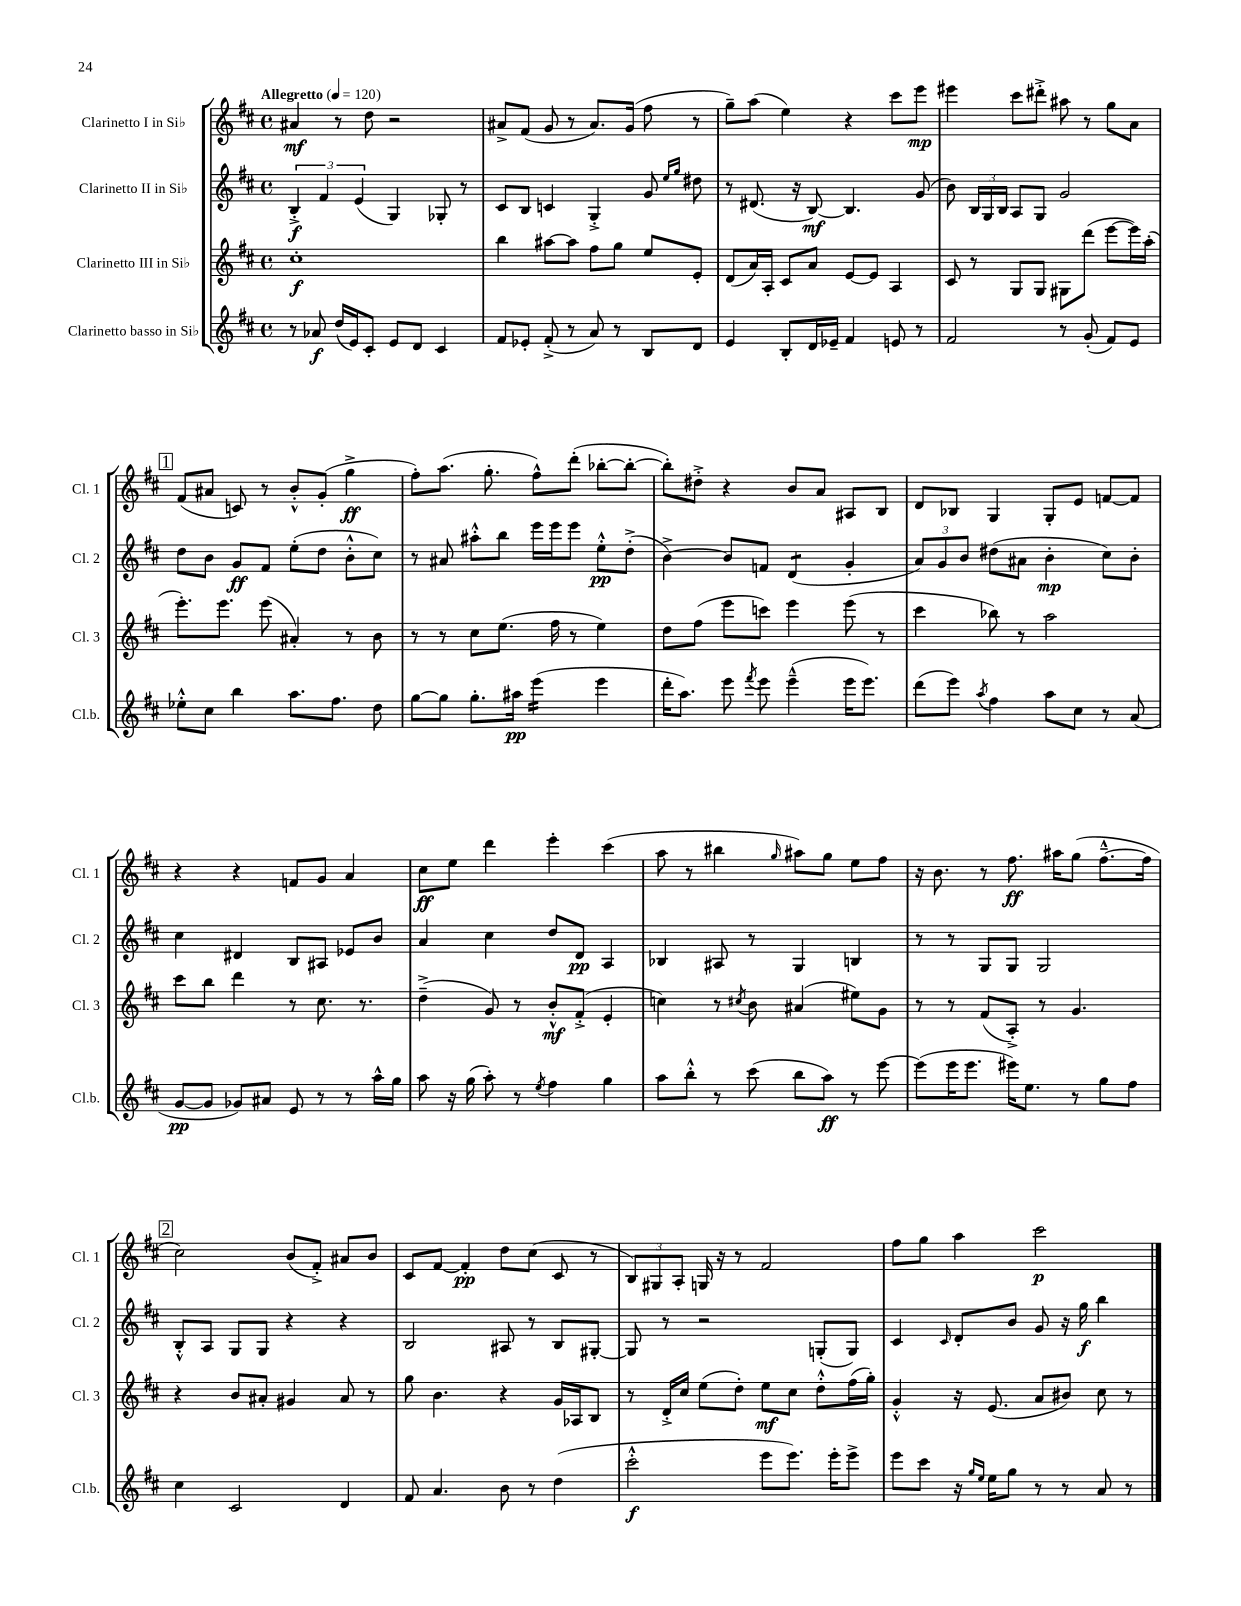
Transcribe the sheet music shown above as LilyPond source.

<<
\new StaffGroup <<
\new Staff = "s0" \with { instrumentName = "Clarinetto I in Sib" shortInstrumentName = "Cl. 1" } {
    \clef treble \key d \major \defaultTimeSignature \time 4/4 \tempo "Allegretto" 4 = 120
    \autoBeamOff ais'4\mf r8 d''8 r2 |
    ais'8[-> fis'8]( g'8 r8 ais'8.[) g'16]( fis''8 r8 |
    g''8[--) a''8]( e''4) r4 cis'''8[ e'''8]\mp |
    eis'''4 cis'''8[ dis'''8]-.-> ais''8 r8 g''8[ a'8] |
    \mark \markup { \box "1" } fis'8[( ais'8] c'8) r8 b'8[-.-^ g'8]-.( g''4->\ff |
    fis''8[-.) a''8.]( g''8.-. fis''8[-^) d'''8]-.( bes''8[~-. bes''8]~-. |
    bes''8[-.) dis''8]-.-> r4 b'8[ a'8] ais8[ b8] |
    d'8[ bes8] g4 g8[-. e'8] f'8[~ f'8] |
    r4 r4 f'8[ g'8] a'4 |
    cis''8[\ff e''8] d'''4 e'''4-. cis'''4( |
    a''8 r8 bis''4 \grace { g''16 } ais''8[) g''8] e''8[ fis''8] |
    r16 b'8. r8 fis''8.\ff ais''16[ g''8]( fis''8.[~---^ fis''16] |
    \mark \markup { \box "2" } cis''2) b'8[( fis'8]-.->) ais'8[ b'8] |
    cis'8[ fis'8]~ fis'4-.\pp d''8[ cis''8]( cis'8 r8 |
    \tuplet 3/2 { b8[) gis8 a8]-. } g16 r16 r8 fis'2 |
    fis''8[ g''8] a''4 cis'''2\p \bar "|." |
}
\new Staff = "s1" \with { instrumentName = "Clarinetto II in Sib" shortInstrumentName = "Cl. 2" } {
    \clef treble \key d \major \defaultTimeSignature \time 4/4
    \autoBeamOff \tuplet 3/2 { b4-.->\f fis'4 e'4( } g4) ges8-. r8 |
    cis'8[ b8] c'4 g4-.-> g'8 \grace { e''16[ g''16] } dis''8 |
    r8 dis'8.( r16 b8~\mf) b4. g'8( |
    b'8) \tuplet 3/2 { b16[ g16 b16] } a8[ g8] g'2 |
    \mark \markup { \box "1" } d''8[ b'8] g'8[\ff fis'8] e''8[-.( d''8] b'8[-.-^ cis''8]) |
    r8 ais'8 ais''8[-.-^ b''8] e'''16[ e'''16 e'''8] e''8[-.-^\pp d''8]-.->( |
    b'4~->) b'8[ f'8] d'4:8( g'4-. |
    \tuplet 3/2 { a'8[) g'8 b'8] } dis''8[( ais'8] b'4-.\mp cis''8[) b'8]-. |
    cis''4 dis'4 b8[ ais8] ees'8[ b'8] |
    a'4 cis''4 d''8[ d'8]\pp a4 |
    bes4 ais8 r8 g4 b4 |
    r8 r8 g8[ g8] g2 |
    \mark \markup { \box "2" } b8[-.-^ a8] g8[ g8] r4 r4 |
    b2 ais8 r8 b8[ gis8]~-. |
    gis8 r8 r2 g8[-.( g8]) |
    cis'4 \grace { cis'16 } d'8[-. b'8] g'8 r16 g''16\f b''4 \bar "|." |
}
\new Staff = "s2" \with { instrumentName = "Clarinetto III in Sib" shortInstrumentName = "Cl. 3" } {
    \clef treble \key d \major \defaultTimeSignature \time 4/4
    \autoBeamOff cis''1-.\f |
    b''4 ais''8[~ ais''8] fis''8[ g''8] e''8[ e'8]-. |
    d'8[( a'16) a16]-. cis'8[ a'8] e'8[~ e'8] a4 |
    cis'8 r8 g8[ g8] gis8[ d'''8]( e'''8[~ e'''16) a''16]-.( |
    \mark \markup { \box "1" } e'''8.[-.) e'''8.] e'''8( ais'4-.) r8 b'8 |
    r8 r8 cis''8[ e''8.]( fis''16 r8 e''4) |
    d''8[ fis''8]( e'''8[ c'''8]) e'''4 e'''8( r8 |
    cis'''4 bes''8) r8 a''2 |
    cis'''8[ b''8] d'''4 r8 cis''8. r8. |
    d''4--->( g'8) r8 b'8[-.-^\mf fis'8]-.->( e'4-. |
    c''4) r8 \acciaccatura { cis''8 } b'8 ais'4( eis''8[) g'8] |
    r8 r8 fis'8[( a8]-.->) r8 g'4. |
    \mark \markup { \box "2" } r4 b'8[ ais'8]-. gis'4 ais'8 r8 |
    g''8 b'4. r4 g'16[ aes16 b8] |
    r8 d'16[-.-> cis''16] e''8[( d''8]-.) e''8[\mf cis''8] d''8[-.-^ fis''16( g''16]-.) |
    g'4-.-^ r16 e'8.( a'8[ bis'8]) cis''8 r8 \bar "|." |
}
\new Staff = "s3" \with { instrumentName = "Clarinetto basso in Sib" shortInstrumentName = "Cl.b." } {
    \clef treble \key d \major \defaultTimeSignature \time 4/4
    \autoBeamOff r8 aes'8\f d''16[( e'16) cis'8]-. e'8[ d'8] cis'4 |
    fis'8[ ees'8]-. fis'8-.->( r8 a'8) r8 b8[ d'8] |
    e'4 b8[-. d'16 ees'16]-- fis'4 e'8 r8 |
    fis'2 r8 g'8-.( fis'8[) e'8] |
    \mark \markup { \box "1" } ees''8[-.-^ cis''8] b''4 a''8.[ fis''8.] d''8 |
    g''8[~ g''8] g''8.[-. ais''16]\pp e'''4:16( e'''4 |
    d'''16[-. a''8.]) e'''8 \acciaccatura { fis'''8 } e'''8 e'''4---^( e'''16[ e'''8.]) |
    d'''8[( e'''8]) \acciaccatura { a''8 } fis''4 a''8[ cis''8] r8 a'8( |
    g'8[~\pp g'8] ges'8[) ais'8] e'8 r8 r8 a''16[-^ g''16] |
    a''8 r16 g''16( a''8-.) r8 \acciaccatura { e''8 } fis''4 g''4 |
    a''8[ b''8]-.-^ r8 cis'''8( b''8[ a''8]\ff) r8 e'''8~ |
    e'''8[( e'''16 e'''8.] eis'''16[) e''8.] r8 g''8[ fis''8] |
    \mark \markup { \box "2" } cis''4 cis'2 d'4 |
    fis'8 a'4. b'8 r8 d''4( |
    cis'''2-.-^\f e'''8[ e'''8.]) e'''16[-. e'''8]-> |
    e'''8[ cis'''8] r16 \grace { g''16[ e''16] } e''16[ g''8] r8 r8 a'8 r8 \bar "|." |
}
>>
>>
\layout { \context { \Score \remove "Bar_number_engraver" } }
